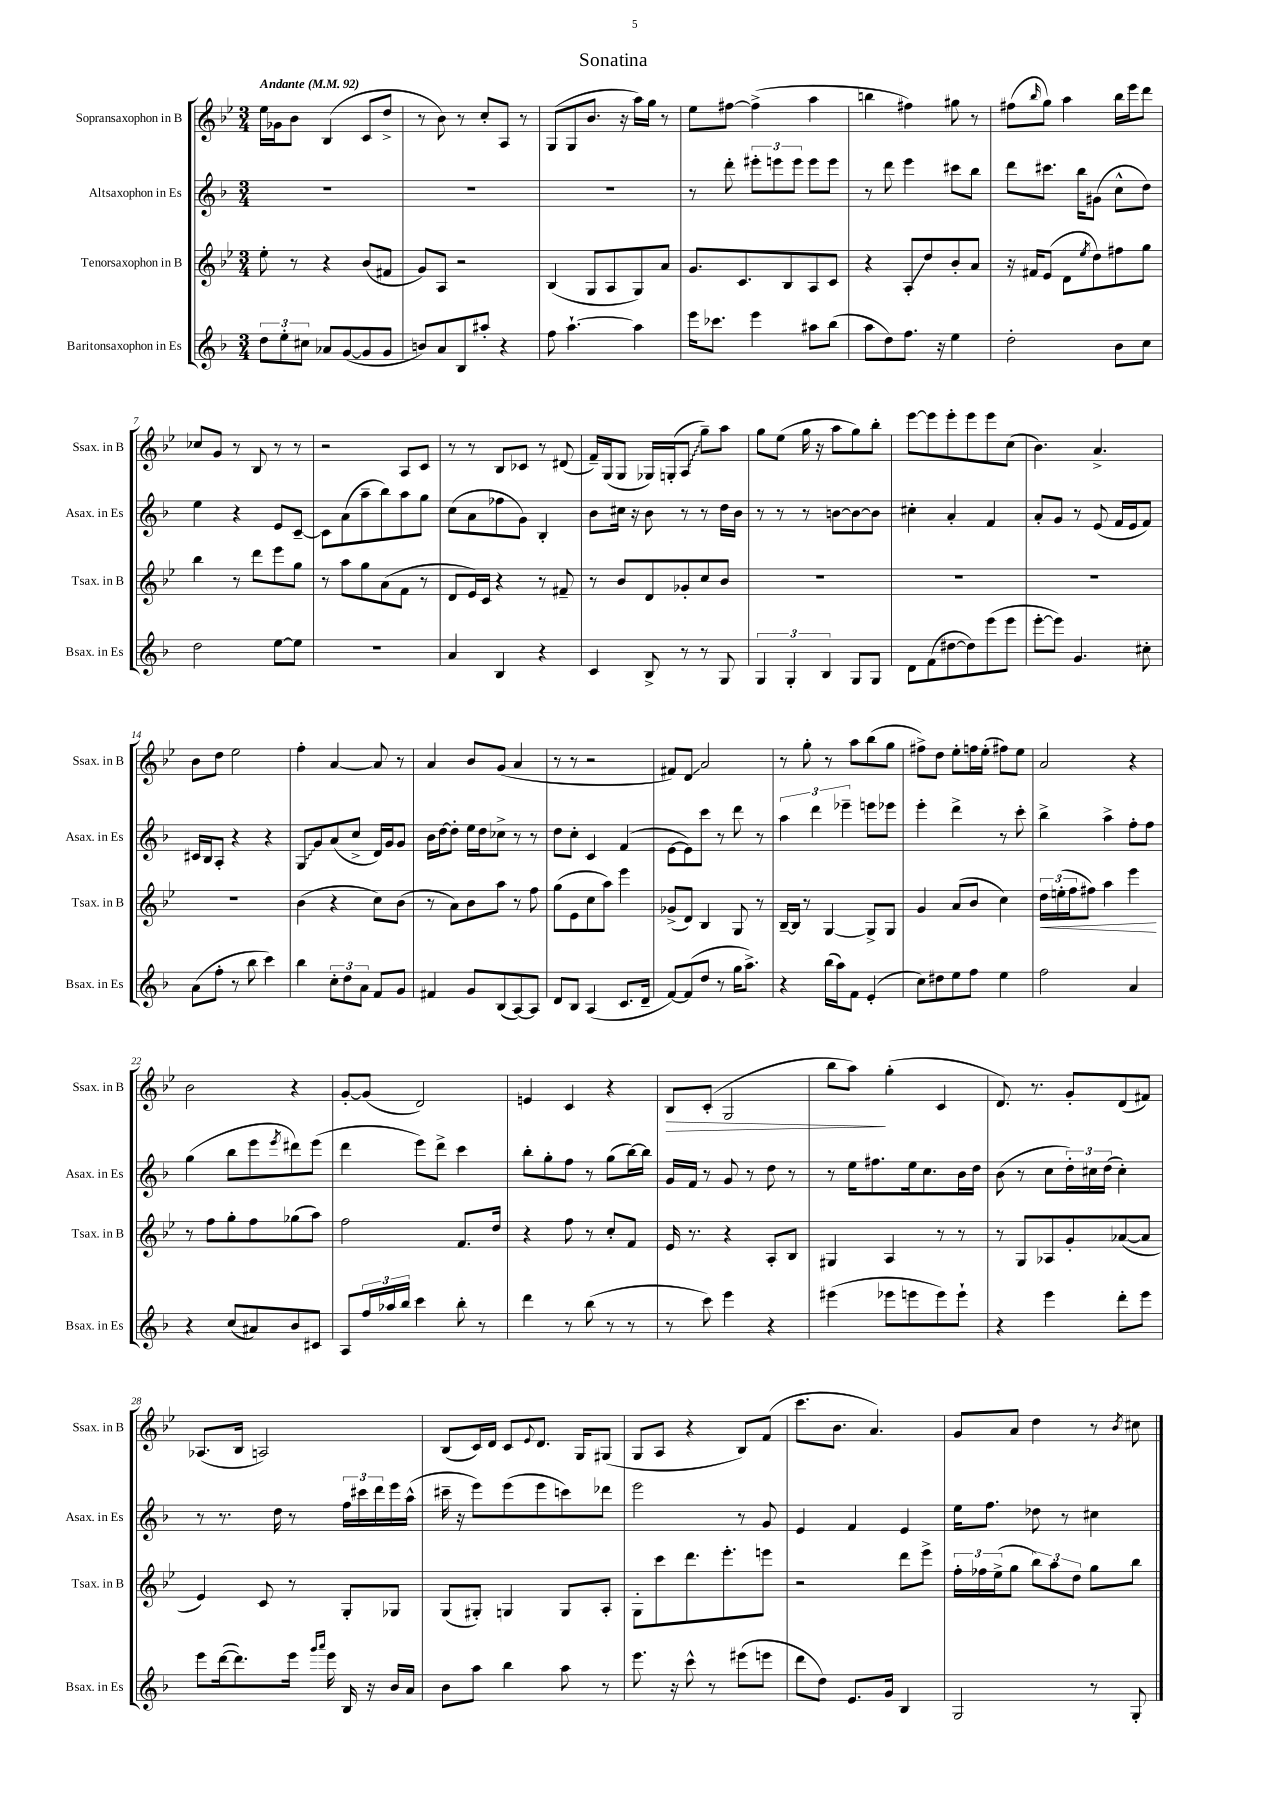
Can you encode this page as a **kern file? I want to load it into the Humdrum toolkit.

**kern	**kern	**kern	**kern
*staff4	*staff3	*staff2	*staff1
*clefG2	*clefG2	*clefG2	*clefG2
*k[b-]	*k[b-e-]	*k[b-]	*k[b-e-]
*M3/4	*M3/4	*M3/4	*M3/4
*MM92	*MM92	*MM92	*MM92
12dd	8ee-'	2.r	16ee-
.	.	.	16g-
12ee'	.	.	.
.	8r	.	8b-
12cc#	.	.	.
8a-	4r	.	(4B-
([8g	.	.	.
8g]	(8b-	.	8c
8g	8f#	.	8dd^
=	=	=	=
8b)	8g)	2.r	8r
8a	8A	.	8b-)
8B-	2r	.	8r
8aa#'	.	.	8cc'
4r	.	.	8A
.	.	.	8r
=	=	=	=
8ff	(4B-	2.r	(8G
[4.aa`	.	.	8G
.	8G	.	8.b-
.	8A	.	.
.	.	.	16r
4aa]	8G)	.	16aa)
.	.	.	16gg
.	8a	.	8r
=	=	=	=
16eee	8.g	8r	8ee-
8.ccc-	.	.	.
.	.	8ddd'	[8ff#
.	8.c	.	.
4eee	.	12eee#'	(4ff#^]
.	.	12eee	.
.	8B-	.	.
.	.	12eee	.
8aa#	8A	8eee	4aa
(8bb-	8c	8eee	.
=	=	=	=
8aa	4r	8r	4bb
8dd)	.	8ddd	.
8.ff	8A'	4eee	4ff#)
.	8dd	.	.
16r	.	.	.
4ee	8b-'	8ccc#	8gg#
.	8a	8bb-	8r
=	=	=	=
2dd'	16r	8ddd	(8ff#
.	16f#	.	.
.	.	.	16qqbb-
.	(8e-	8.ccc#	8gg)
.	8d	.	4aa
.	.	16bb-	.
.	8qee-	.	.
.	8dd)	(8g#	.
8b-	8ff#	8cc^^	16bb-
.	.	.	16eee-
8cc	8gg	8dd)	8ddd
=	=	=	=
2dd	4bb-	4ee	8cc-
.	.	.	8g
.	8r	4r	8r
.	8ddd	.	8B-
[8ee	8eee-	8e	8r
8ee]	8gg	[8c~	8r
=	=	=	=
2.r	8r	8c]	2r
.	8aa	(8a	.
.	8gg	8aa~	.
.	(8a	8bb-)	.
.	8f	8aa	8A
.	8r	8gg	8c
=	=	=	=
4a	8d	(8cc	8r
.	16e-)	8a	8r
.	16c	.	.
4B-	4r	8ff-	8B-
.	.	8g)	8c-
4r	8r	4B-'	8r
.	8f#~	.	(8d#
=	=	=	=
4c	8r	8b-	16f~)
.	.	.	(16G
.	8b-	16cc#	8G
.	.	16r	.
8B-^	8d	8b-	16G-)
.	.	.	(16G'
8r	8g-'	8r	8A
8r	8cc	8r	8gg~)
8G	8b-	16dd	8aa
.	.	16b-	.
=	=	=	=
6G	2.r	8r	8gg
.	.	8r	(8ee-
6G'	.	.	.
.	.	8r	16gg
.	.	.	16r
6B-	.	.	.
.	.	[8b	8aa
8G	.	8b_	8gg)
8G	.	8b]	8bb-'
=	=	=	=
8d	2.r	4cc#'	[8eee-
(8f	.	.	8eee-]
[8dd#	.	4a'	8eee-'
8dd#])	.	.	8eee-
(8eee	.	4f	8eee-
8eee	.	.	(8cc
=	=	=	=
[8eee'	2.r	8a'	4.b-)
8eee])	.	8g	.
4.g	.	8r	.
.	.	(8e	4.a^
.	.	16f	.
.	.	16e	.
8cc#'	.	8f)	.
=	=	=	=
(8a	2.r	16c#	8b-
.	.	16B-	.
8ff'	.	8A'	8dd
8r	.	4r	2ee-
8bb-	.	.	.
4ccc)	.	4r	.
=	=	=	=
4bb-	(4b-	8G	4ff'
.	.	8g	.
12cc'	4r	(8a	[4a
12dd	.	.	.
.	.	8cc^	.
12a	.	.	.
8f	8cc)	16d)	8a]
.	.	16g	.
8g	(8b-	8g	8r
=	=	=	=
4f#	8r	16b-	4a
.	.	[16dd	.
.	8a)	8dd']	.
8g	8b-	16ee	8b-
.	.	16dd	.
(8B-	8aa	8cc-^	(8g
[8A)	8r	8r	4a
8A]	8ff	8r	.
=	=	=	=
8d	(8gg	8dd	8r
8B-	8e-	8cc'	8r
(4A	8cc	4c	2r
.	8aa)	.	.
8.c	4eee-	(4f	.
16d~	.	.	.
=	=	=	=
[8f)	(8g-^	[8e	8f#)
(8f]	8d)	8e])	8d
8dd	4B-	8ccc	2a
8r	.	8r	.
16gg	8G	8ddd	.
8.aa^)	.	.	.
.	8r	8r	.
=	=	=	=
4r	[16B-~	6aa	8r
.	16B-]	.	.
.	8r	.	8gg'
.	.	6ddd	.
(16bb-	[4G	.	8r
16aa)	.	.	.
.	.	6eee-~	.
8f	.	.	8aa
(4e'	8G^]	8eee	(8bb-
.	8G	8eee-	8gg
=	=	=	=
8cc)	4g	4eee'	8ff#^)
8dd#	.	.	8dd
8ee	(8a	4ddd^	8ee-'
8ff	8b-	.	16ff
.	.	.	(16ee-'
4ee	4cc)	8r	8ff#)
.	.	8ccc'	8ee-
=	=	=	=
2ff	24dd	4bb-^	2a
.	(24ee'	.	.
.	24ff	.	.
.	8ff#)	.	.
.	4aa	4aa^	.
4a	4eee-	8ff'	4r
.	.	8ff	.
=	=	=	=
4r	8r	(4gg	2b-
.	8ff	.	.
(8cc	8gg'	8bb-	.
8a#)	8ff	8eee	.
.	.	8qeee	.
8b-	(8gg-	8ddd#)	4r
8c#	8aa)	(8eee	.
=	=	=	=
8A	2ff	4ddd	[8g'
24ff	.	.	(8g]
24aa-	.	.	.
24bb-	.	.	.
4ccc	.	8eee)	2d)
.	.	8ddd^	.
8bb-'	8.f	4ccc	.
8r	.	.	.
.	16dd	.	.
=	=	=	=
4ddd	4r	8bb-'	4e
.	.	8gg'	.
8r	8ff	8ff	4c
(8bb-	8r	8r	.
8r	8cc'	(8gg	4r
8r	8f	[16bb-)	.
.	.	16bb-]	.
=	=	=	=
8r	16e-	16g	8B-
.	8.r	16f	.
8ccc)	.	8r	(8c'
4eee	4r	8g	2G
.	.	8r	.
4r	8A'	8dd	.
.	8B-	8r	.
=	=	=	=
(4eee#	4G#	8r	8bb-
.	.	16ee	8aa)
.	.	8.ff#	.
8eee-	4A	.	(4gg'
8eee	.	16ee	.
.	.	8.cc	.
8eee)	8r	.	4c
8eee`	8r	16b-	.
.	.	16dd	.
=	=	=	=
4r	8r	(8b-	8.d)
.	8G	8r	.
.	.	.	8.r
4eee	8A-	8cc	.
.	8g'	24dd')	8g'
.	.	24cc#	.
.	.	(24dd	.
8ddd'	([8a-	4cc#')	(8d
8eee	8a-]	.	8f#)
=	=	=	=
8eee	4e-)	8r	(8.A-
([16ddd	.	8.r	.
8.ddd])	.	.	16B-
.	8c	.	2A)
.	.	16dd	.
16eee	8r	8r	.
16qqggg	.	.	.
16qqaaa	.	.	.
16eee	.	.	.
16B-	8G'	24ff	.
.	.	24ccc#	.
16r	.	.	.
.	.	24ddd	.
16b-	8G-	16eee	.
16a	.	(16aa^^	.
=	=	=	=
8b-	(8G	16ccc#~	(8B-
.	.	16r	.
8aa	8G#')	8eee)	16c)
.	.	.	16d
4bb-	4G	(8eee	8c
.	.	.	8qqe-
.	.	8eee	8.d
8aa	8G	8ccc)	.
.	.	.	16G
8r	8A'	8ddd-	(8G#
=	=	=	=
8.eee	8G'	2eee	8G
.	8ccc	.	8A
16r	.	.	.
8ccc^^	8.ddd	.	4r
8r	.	.	.
.	8.eee-'	.	.
(8eee#	.	8r	8B-)
8eee	8eee	8g	(8f
=	=	=	=
8ddd	2r	4e	8.ccc
8dd)	.	.	.
.	.	.	8.b-
8.e	.	4f	.
.	.	.	4.a)
16g	.	.	.
4B-	8ddd	4e	.
.	8eee-^	.	.
=	=	=	=
2G	24ff'	16ee	8g
.	24ff-	.	.
.	.	8.ff	.
.	(24ee-^	.	.
.	8gg	.	8a
.	12bb-)	8dd-	4dd
.	12aa	.	.
.	.	8r	.
.	12dd	.	.
8r	8gg	4cc#	8r
.	.	.	8qb-
8G'	8bb-	.	8cc#
==	==	==	==
*-	*-	*-	*-
